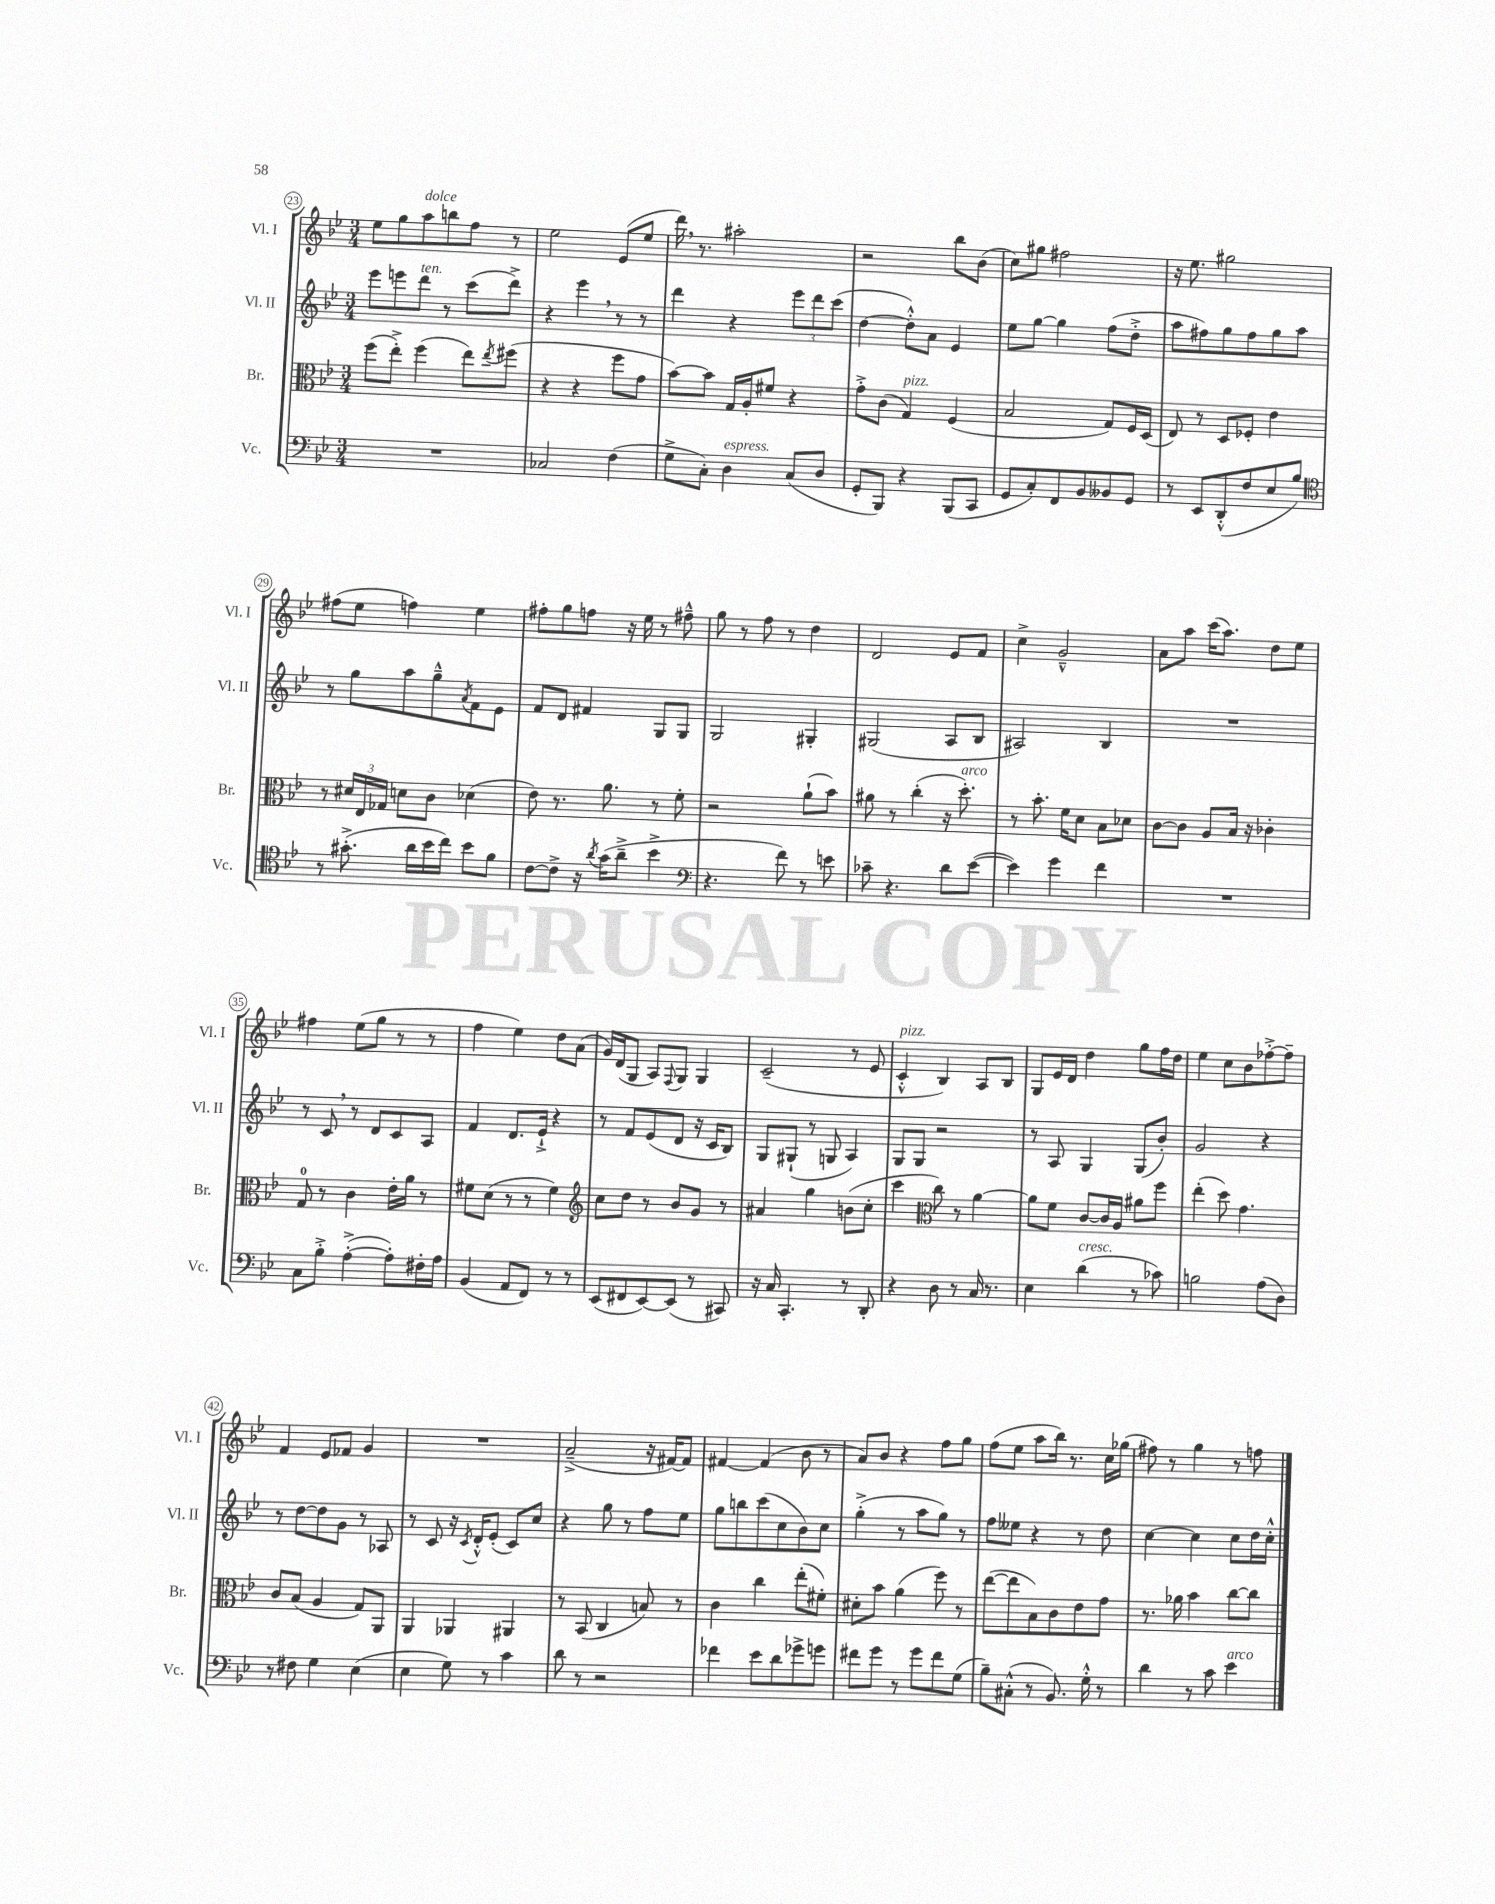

**kern	**kern	**kern	**kern
*part4	*part3	*part2	*part1
*staff4	*staff3	*staff2	*staff1
*I"Vc.	*I"Br.	*I"Vl. II	*I"Vl. I
*I'Vc.	*I'Br.	*I'Vl. II	*I'Vl. I
*clefF4	*clefC3	*clefG2	*clefG2
*k[b-e-]	*k[b-e-]	*k[b-e-]	*k[b-e-]
*M3/4	*M3/4	*M3/4	*M3/4
=23	=23	=23	=23
2.r	(8ff\L	8eee-\L	8ee-\L
.	8ee-'^\J)	8eeen\	8gg\
!	!	!	!LO:TX:a:i:t=dolce
!	!	!LO:TX:a:i:t=ten.	!
.	(4ff\	8ddd\J	8aa\
.	.	8r	8bbn\
.	8ee-\L)	(8ccc\L	8ff\J
.	8qee-/	.	.
.	(8ff#X\J	8ddd^\J)	8r
=24	=24	=24	=24
2C-X/	4r	4r	2ee-\
.	4r	4eee-,\	.
(4F\	8ff\L	8r	(8e-/L
.	8g\J	8r	8ee-/J
=25	=25	=25	=25
8G^\L	[8b-\L)	4ddd\	16ddd,\)
.	.	.	8.r
8C'\J)	8b-\J]	.	.
!LO:TX:a:i:t=espress.	!	!	!
4D\	16G/LL	4r	2aa#X'\
.	16A'/J	.	.
.	8f#X/J	.	.
(8C/L	4r	12eee-\L	.
.	.	12ddd\	.
8D/J	.	.	.
.	.	(12ccc\J	.
=26	=26	=26	=26
8GG'/L	8g'^\L	[4dd\	2r
8BBB-/J)	(8c\J	.	.
!	!LO:TX:a:i:t=pizz.	!	!
4r	4G/)	8dd'^^\L])	.
.	.	8a\J	.
(8BBB-/L	(4F/	4e-/	8bb-\L
8CC/J	.	.	(8b-\J
=27	=27	=27	=27
8GG/L	2B-/	8ee-\L	8cc\L)
8C'/)	.	[8gg\J	8gg#X\J
8FF/	.	4gg\]	2ff#X\
8BB-/	.	.	.
8BB--X/	8G/L)	(8ff\L	.
8GG/J	16F/L	8dd'^\J	.
.	(16D/JJ	.	.
=28	=28	=28	=28
8r	8E-/)	8aa\L	16r
.	.	.	8.ee-\
8EE-/L	8r	8ff#X\)	.
(8DD'^^/	8D/L	8gg\	2gg#X\
8F/	8F-X'/J	8ff#\	.
8E-/	4e-\	8gg\	.
8B-/J)	.	8aa\J	.
!!LO:LB:g=z
=29	=29	=29	=29
*clefC4	*	*	*
8r	8r	8r	(8ff#X\L
(8.g#X'^\	24d#X/LL	8gg\L	8ee-\J
.	24E-/	.	.
.	24G-X/JJ	.	.
.	8dn\L	8aa\	4ffn\)
16a\LL	.	.	.
16b-\	8c\J	8gg~^^\	.
16cc\JJ)	.	.	.
.	.	8qa/	.
8b-\L	(4d-X\	8f\	4ee-\
8f\J	.	8e-\J	.
=30	=30	=30	=30
[8c\L	8e-\)	8f/L	8ff#X'\L
8c^\J]	8.r	8d/J	8gg\
16r	.	4f#X/	8ffn\J
8qa/	.	.	.
(16g\KL	8.a\	.	.
8a~^\J	.	.	16r
.	.	.	16ee-\
4b-^\	8r	8G/L	8r
.	8f'\	8G/J	8ff#X~^^\
=31	=31	=31	=31
*clefF4	*	*	*
4.r	2r	2G/	8gg\
.	.	.	8r
.	.	.	8ff\
8f\)	.	.	8r
8r	(8a`\L	4G#X'/	4dd\
8en\	8b-\J)	.	.
=32	=32	=32	=32
8c-X~\	8a#X\	(2G#X/	2d/
4.r	8r	.	.
.	(4cc'\	.	.
8d\L	16r	8A/L	8e-/L
!	!LO:TX:a:i:t=arco	!	!
.	8.dd'\)	.	.
([8e-\J	.	8B-/J	8f/J
=33	=33	=33	=33
4e-\])	8r	2A#X/)	4cc^\
.	8.b-'\	.	.
4g\	.	.	2g~^^/
.	16f\KL	.	.
.	8d\J	.	.
4f\	8B-\L	4B-/	.
.	8d-X\J	.	.
=34	=34	=34	=34
2.r	[8c\L	2.r	8a\L
.	8c\J]	.	8aa\J
.	8A/L	.	(16ccc\KL
.	.	.	8.aa\J)
.	16B-/Jk	.	.
.	16r	.	.
.	4c-X'\	.	8dd\L
.	.	.	8ee-\J
!!LO:LB:g=z
=35	=35	=35	=35
8C\L	8G/	8r	4ff#X\
8B-'^\J	8r	8c,/	.
([4A'^\	4c\	8r	(8ee-\L
.	.	8d/L	8gg\J
8A'\L])	16e-'\LL	8c/	8r
.	16a\JJ	.	.
16F#X'\L	8r	8A/J	8r
16A\JJ	.	.	.
=36	=36	=36	=36
(4BB-/	8f#X\L	4f/	4ff\
.	(8d\J	.	.
8AA/L	8r	8.d/L	4ee-\)
8FF/J)	8r	.	.
.	.	16e-`^/Jk	.
8r	4f#\)	4r	8dd\L
8r	.	.	(8a\J
=37	=37	=37	=37
*	*clefG2	*	*
(8EE-/L	8cc\L	8r	16g/LL)
.	.	.	(16d/J
8FF#X/	8dd\J	8f/L	8G/J
[8EE-/)	8r	(8e-/	8A/L)
.	.	.	8qqF/
(8EE-/J]	8b-/L	8d/J	8G/J
8r	8g/J	16r	4G/
.	.	16c/KL	.
8CC#X/)	8r	8B-/J)	.
=38	=38	=38	=38
16r	4a#X/	8G/L	(2c~/
16C/	.	.	.
4.CC'/	.	(8G#X`/J	.
.	4gg\	8r	.
.	.	8Gn/	.
8r	(8bn\L	4A/)	8r
8DD'/	8cc'\J	.	8e-/
=39	=39	=39	=39
!	!	!	!LO:TX:a:i:t=pizz.
4r	4ccc\	8G/L	4c'^^/
.	.	8G/J	.
*	*clefC3	*	*
8D\	8cc\)	2r	4B-/)
8r	8r	.	.
16C/	[4a\	.	8A/L
8.r	.	.	.
.	.	.	8B-/J
=40	=40	=40	=40
4E-\	8a\L]	8r	8G/L
.	8f\J	8A/	16e-/L
.	.	.	16d/JJ
!LO:TX:a:i:t=cresc.	!	!	!
(4d\	[8c/L	4G/	4dd\
.	16c/L]	.	.
.	16A/JJ	.	.
8r	8a#X\L	(8G/L	8gg\L
8c-X\)	8ff\J	8b-'/J)	16ff\L
.	.	.	16dd\JJ
=41	=41	=41	=41
2Bn\	(4ee-'\	2g/	4ee-\
.	8dd\)	.	8cc\L
.	4.g\	.	8b-\
(8A\L	.	4r	[8ff-X'^\
8D\J)	.	.	8ff-~\J]
!!LO:LB:g=z
=42	=42	=42	=42
8r	8c/L	8r	4f/
8F#X\	(8B-/J	[8dd\L	.
4G\	4A/	8dd\]	8e-/L
.	.	8g\J	8f-X/J
(4E-\	8G/L)	8r	4g/
.	8AA/J	8A-X/	.
=43	=43	=43	=43
4E-\	4AA/	8r	2.r
.	.	8c/	.
8G\)	4AA-X/	16r	.
.	.	8qc/	.
.	.	16d'^^/KL	.
8r	.	(8e-'/J	.
4c\	4AA#X/	8c/L)	.
.	.	8cc/J	.
=44	=44	=44	=44
8d\	8r	4r	(2a~^/
8r	(8BB-/	.	.
2r	4C/	8gg\	.
.	.	8r	.
.	8Bn/)	8ff\L	16r
.	.	.	[16f#X/KL)
.	8r	8ee-\J	8f#/J]
=45	=45	=45	=45
4f-X\	4c\	8gg\L	[4f#X/
.	.	8bbn\	.
8e-\L	4cc\	(8ccc\	(4f#/]
8d\	.	8cc\	.
8g-X^\	(8ee-'\L	8b-\)	8b-\
8gn\J	8f#X'\J)	8cc\J	8r
=46	=46	=46	=46
8f#X\L	8d#X'\L	(4gg'^\	8a/L)
8g\J	8b-\J	.	8b-/J
8r	(4a\	8r	4r
8g\L	.	8aa\L	.
8f#\	8ff\)	8gg\J)	8ff\L
(8G\J	8r	8r	8gg\J
=47	=47	=47	=47
8B-~\L)	([8ee-\L	8ff\L	(8ff\L
(8C#X'^^\J	8ee-\]	8ee--X\J	8ee-\J
8r	8B-\)	4r	8aa\L
8.BB-/)	8c\	.	16bb-\Jk)
.	.	.	8.r
.	8e-\	8r	.
16G'^^\	.	.	.
8r	8g\J	8dd\	16cc\LL
.	.	.	(16gg-X\JJ
=48	=48	=48	=48
4d\	8.r	[4cc\	8ff#X\)
.	.	.	8r
.	16a-X\	.	.
8r	4b-\	4cc\]	4gg\
8c\	.	.	.
!LO:TX:a:i:t=arco	!	!	!
4e-\	[8cc\L	8cc\L	8r
.	8cc\J]	16dd\L	8ffn\
.	.	16cc'^^\JJ	.
==	==	==	==
*-	*-	*-	*-
